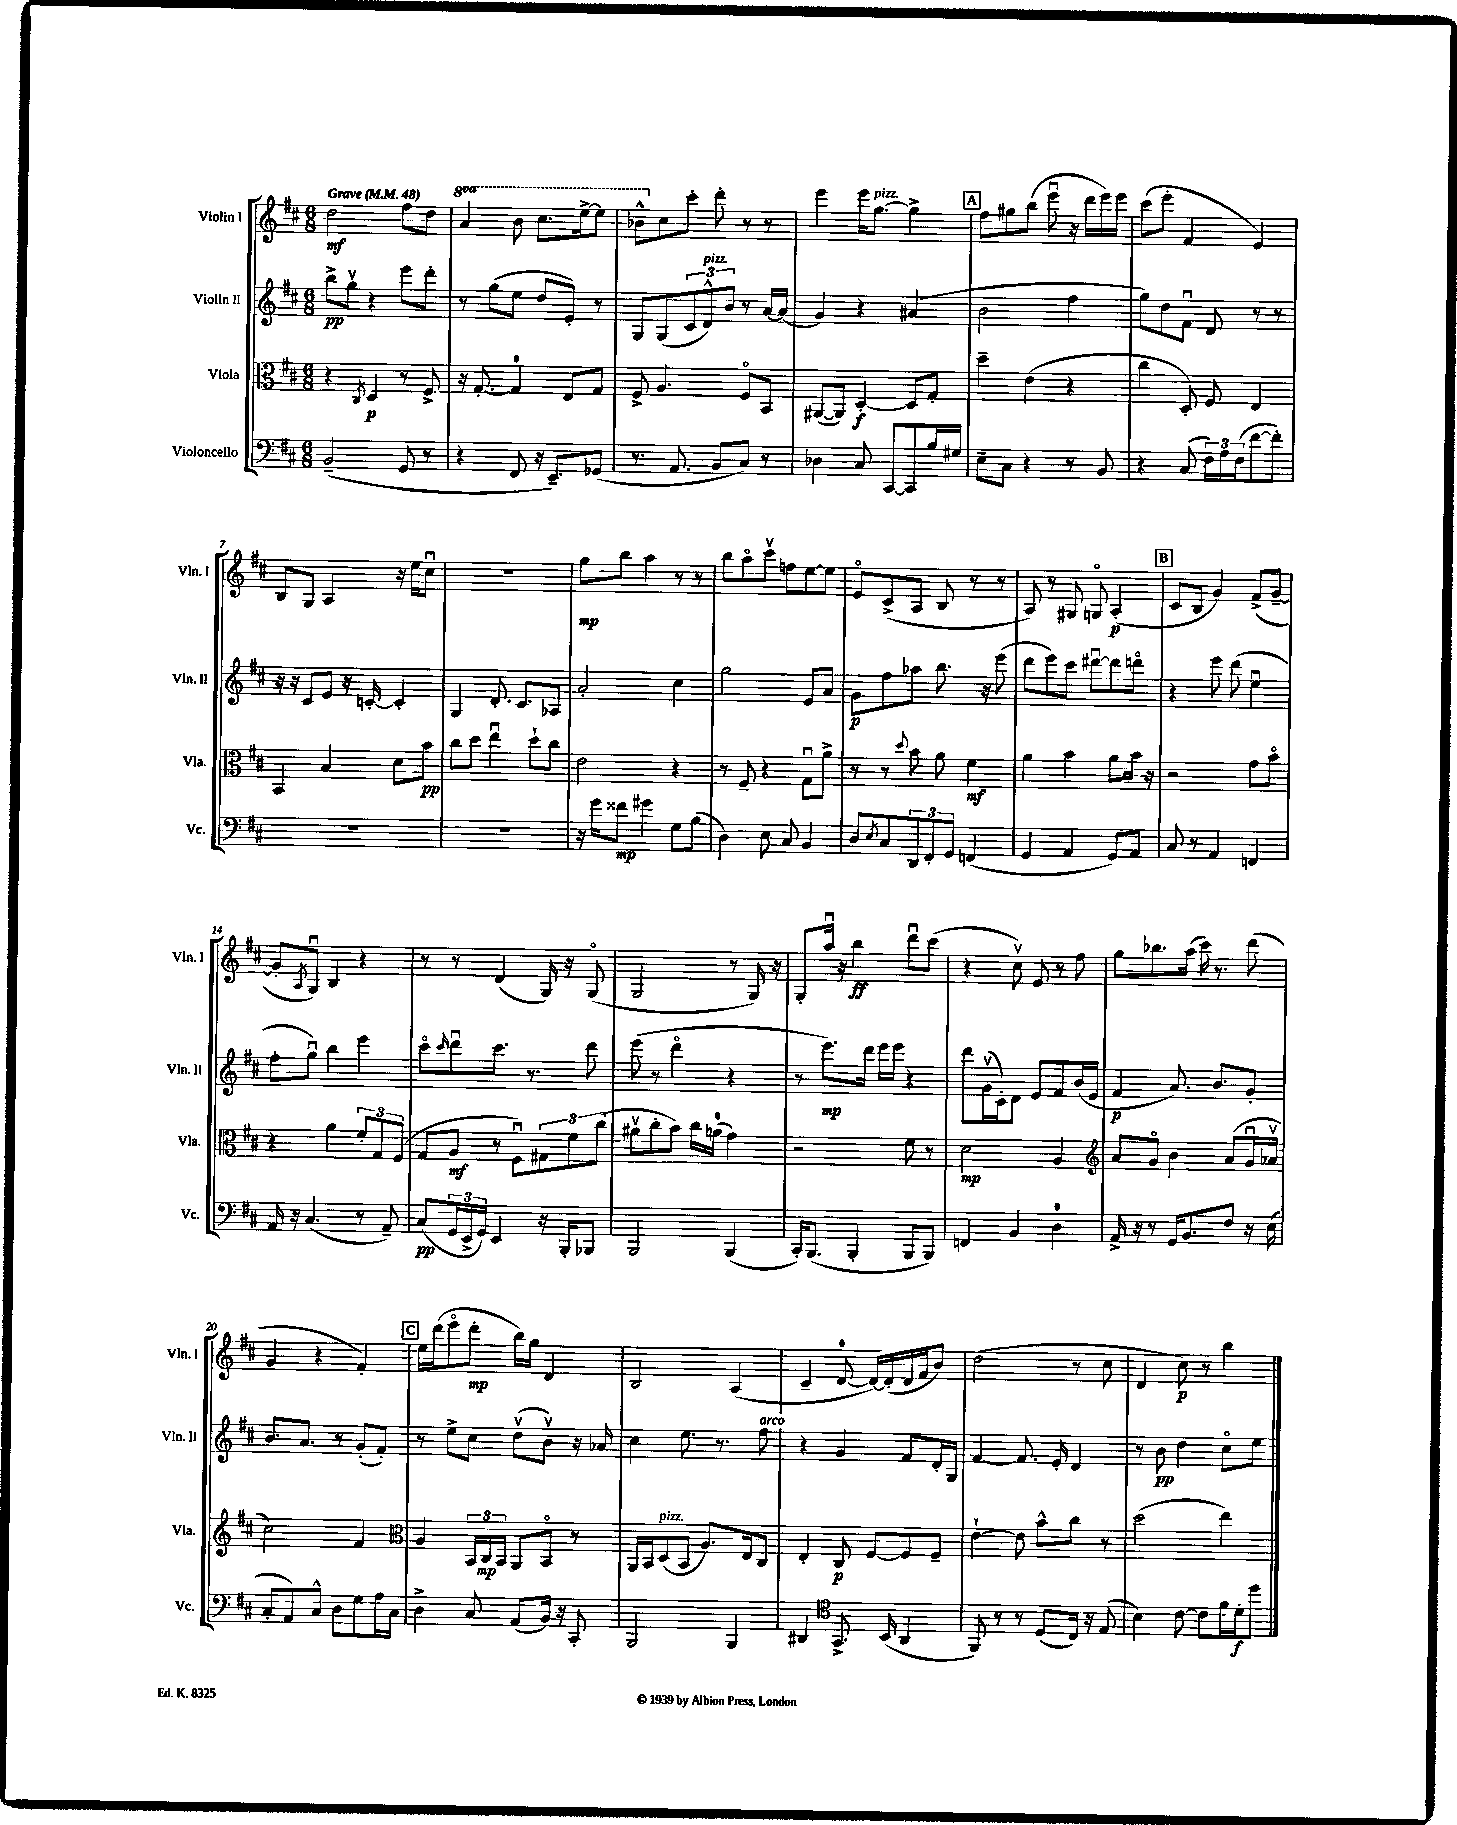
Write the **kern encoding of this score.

**kern	**kern	**kern	**kern
*staff4	*staff3	*staff2	*staff1
*clefF4	*clefC3	*clefG2	*clefG2
*k[f#c#]	*k[f#c#]	*k[f#c#]	*k[f#c#]
*M6/8	*M6/8	*M6/8	*M6/8
*MM48	*MM48	*MM48	*MM48
(2BB~	4r	8bb^	2dd
.	.	8ggv	.
.	8qC#	.	.
.	4D	4r	.
8GG	8r	8eee	8ff#
8r	8F#^	8ddd'	8dd
=	=	=	=
4r	16r	8r	4aa
.	[8.G'	.	.
.	.	(8gg	.
8FF#	4G]	8ee	8bb
16r	.	8dd	8.ccc#
8.EE~)	.	.	.
.	8E	8e')	.
.	.	.	[16eee^
(8GG-	8G	8r	8eee]
=	=	=	=
8.r	8F#^	8G	8bb-^^
.	4.A	(8G	8cc#
8.AA	.	.	.
.	.	12c#	8ccc#'
.	.	12d^^)	.
8BB	.	.	8ddd'
.	.	12b	.
8C#)	8F#o	8r	8r
8r	8BB	[16a	8r
.	.	(16a]	.
=	=	=	=
4D-	([8AA#	4g)	4eee
.	8AA#])	.	.
8C#	[4D'	4r	16eee
.	.	.	[8.gg
[8CC#	.	.	.
8CC#]	8D]	(4a#	4gg^]
16B	8G'	.	.
16G#	.	.	.
=	=	=	=
8E~	4dd~	2b	8ff#
8C#	.	.	8gg#
4r	(4e	.	(8bb
.	.	.	8eeeu
8r	4r	4ff#	16r
.	.	.	16ddd
8BB	.	.	16eee)
.	.	.	16eee
=	=	=	=
4r	4cc#	8gg)	(8ccc#
.	.	8dd	8eee'
(8C#	8D')	8f#u	4f#
24F#)	8F#	8d	.
24A	.	.	.
(24F#	.	.	.
[8f#	4E	8r	4e)
8f#'])	.	8r	.
=	=	=	=
2.r	4BB	16r	8B
.	.	16r	.
.	.	8c#	8G
.	4B	8e	4A
.	.	16r	.
.	.	[16c'	.
.	8d	4c']	16r
.	.	.	16ee
.	8b	.	8cc#u
=	=	=	=
2.r	8cc#	4G	2.r
.	8dd	.	.
.	4eeu	8.d'	.
.	.	8.c#	.
.	8dd`	.	.
.	8cc#	8A-	.
=	=	=	=
16r	2e	2a'	8gg
16g	.	.	.
8f##	.	.	8bb
4g#	.	.	4aa
8G	4r	4cc#	8r
(8B	.	.	8r
=	=	=	=
4D)	8r	2gg	8bb
.	8F#~	.	8aao
8E	4r	.	8ccc#v
8C#	.	.	8ff
4BB	8Gu	8e	[8ee
.	8a^	8a	8ee]
=	=	=	=
8D	8r	8g	8eo
8qE	.	.	.
8C#	8r	8ff#	(8c#^
.	8qqdd	.	.
12DD	8b	8aa-	8A
12FF#'	.	.	.
.	8a	8.bb	8B
12GG	.	.	.
(4FF	4f#	.	8r
.	.	16r	.
.	.	(8eee	8r
=	=	=	=
4GG	4a	8ddd	8A)
.	.	8eee)	8r
4AA	4b	8ccc#	8G#
.	.	[8ddd#u	8Go
8GG)	8a	8ddd#]	(4A'
8AA	16b	8dddo	.
.	16r	.	.
=	=	=	=
8C#	2r	4r	8c#
8r	.	.	8B
4AA	.	8eee	4g)
.	.	(8ddd	.
4FF	8g	4eeu	(8f#^
.	8bo	.	[8g~
=	=	=	=
16AA	4r	8ff#'	8g']
16r	.	.	.
.	.	.	8qA
(4.C#	.	8ggu)	8Gu)
.	4a	4bb	4B
8r	12f#'	4eee	4r
.	12G	.	.
8AA~)	.	.	.
.	(12F#	.	.
=	=	=	=
(8C#	8G	8ccc#o	8r
.	.	16qqccc#	.
24GG	8A	8dddu	8r
24EE^	.	.	.
24GG)	.	.	.
4EE	8r	8.ccc#	(4d
.	8F#u)	.	.
.	.	8.r	.
16r	12G#	.	16G)
16BBB'	.	.	16r
.	12f#	.	.
8BBB-	.	8ddd	(8Go
.	(12cc#	.	.
=	=	=	=
2BBB	8a#v	(8eee	2G
.	8cc#'	8r	.
.	8b)	4dddo	.
.	16cc#	.	.
.	(16a	.	.
(4BBB	4g)	4r	8r
.	.	.	16G)
.	.	.	16r
=	=	=	=
16CC#')	2r	8r	8G'
(8.BBB	.	.	.
.	.	8.eee)	16aau
.	.	.	16r
4BBB'	.	.	4bb
.	.	16ddd	.
.	.	16eee	.
.	.	16eee	.
8BBB	8f#	4r	8dddu
8BBB)	8r	.	(8ccc#
=	=	=	=
4FF	2d	8ddd	4r
.	.	(16gv	.
.	.	16c#')	.
4BB	.	8d	8cc#v)
.	.	8e	8e
4D	4A	8f#	8r
.	.	(16b	8ff#
.	.	16e	.
=	=	=	=
*	*clefG2	*	*
16AA^	8a	4f#	8gg
16r	.	.	.
8r	8go	.	8.bb-
16GG	4b	8.a)	.
8.BB	.	.	(16aa
.	.	.	16ccc#)
.	.	8.b	8.r
8F#	(8a	.	.
16r	16gu	8g'	(8ddd
(16E	16a-v	.	.
=	=	=	=
8C#'	2cc#)	8.b	4g
8AA)	.	.	.
.	.	8.a	.
8C#^^	.	.	4r
8D	.	8r	.
8G	4f#	(8g'	4f#')
16A	.	8f#')	.
16C#	.	.	.
=	=	=	=
*	*clefC3	*	*
4D^	4A	8r	16ee
.	.	.	(16ddd
.	.	8ee^	8eeeo
8C#	24BB	8cc#	8ddd'
.	24C#	.	.
.	24BB	.	.
(8AA	8AA	(8ddv	16bb)
.	.	.	16gg
16BB)	8BBo	8bv)	4d
16r	.	.	.
8CC#'	8r	16r	.
.	.	16a-	.
=	=	=	=
2BBB	16AA	4cc#	2B
.	16BB	.	.
.	(8D	.	.
.	8BB	8.ee	.
.	8.A)	.	.
.	.	8.r	.
4BBB	.	.	(4A
.	16E	.	.
.	8C#	8ff#	.
=	=	=	=
4DD#	4E'	4r	4c#~
*clefC4	*	*	*
8.GG^	8C#	4g	[8d
.	[8F#	.	16d_)
(16BB	.	.	(16d']
4AA	8F#]	8f#	16d
.	.	.	16f#
.	8F#~	16d'	8b)
.	.	16G	.
=	=	=	=
8FF#)	[4e`	[4f#	(2dd
8r	.	.	.
8r	8e]	8.f#]	.
(8D	8b^^	.	.
.	.	16e'	.
16C#)	8cc#	4d	8r
16r	.	.	.
(8E	8r	.	8cc#
=	=	=	=
4B)	(2dd	8r	4d
.	.	8b	.
[8c#	.	4dd	8cc#)
8c#]	.	.	8r
16f#	4ee)	8cc#o	4bb
16d'	.	.	.
8dd	.	8ee	.
==	==	==	==
*-	*-	*-	*-
